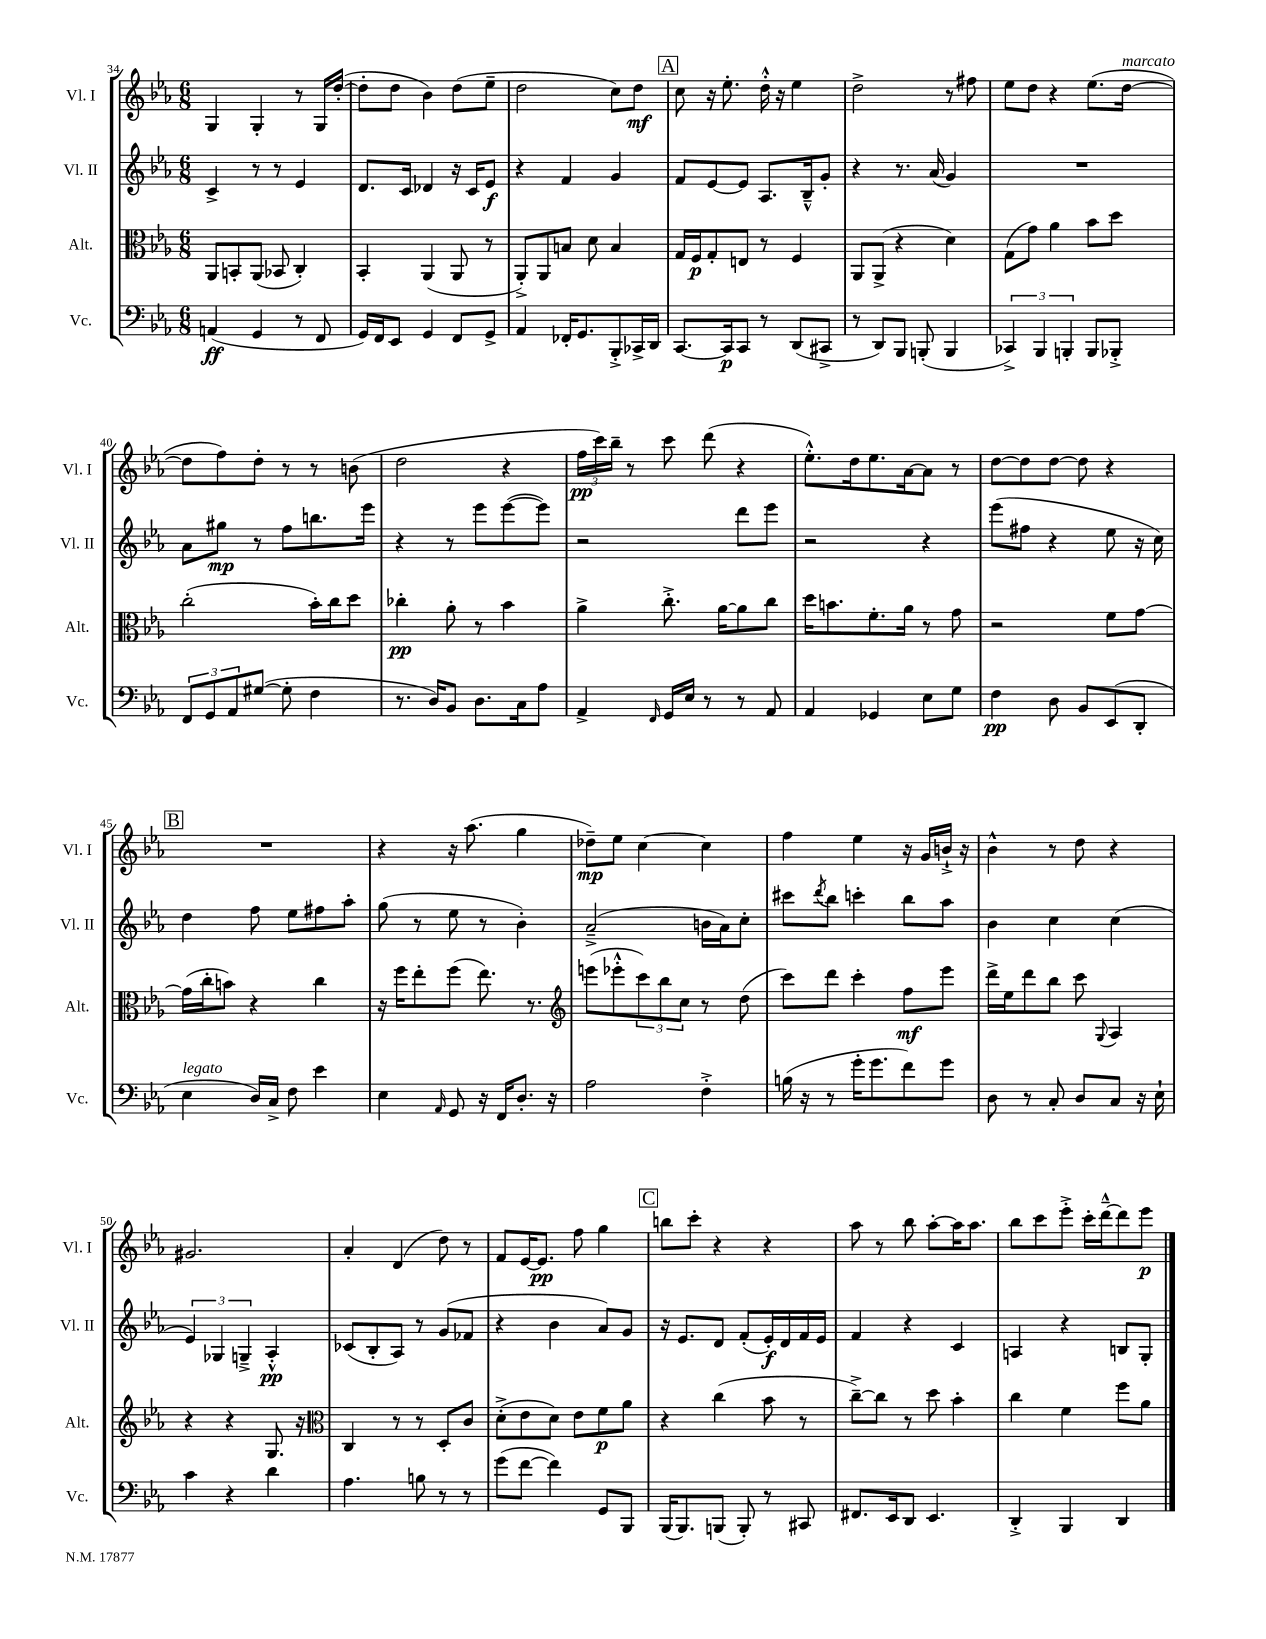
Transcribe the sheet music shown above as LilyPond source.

<<
\new StaffGroup <<
\new Staff = "s0" \with { instrumentName = "Vl. I" shortInstrumentName = "Vl. I" } {
    \clef treble \key ees \major \numericTimeSignature \time 6/8
    g4 g4-. r8 g16 d''16~-.( |
    d''8-. d''8 bes'4) d''8( ees''8-- |
    d''2 c''8) d''8\mf |
    \mark \markup { \box "A" } c''8 r16 ees''8.-. d''16-.-^ r16 ees''4 |
    d''2-> r8 fis''8 |
    ees''8 d''8 r4 ees''8.( d''16~^\markup { \italic "marcato" } |
    d''8 f''8) d''8-. r8 r8 b'8( |
    d''2 r4 |
    \tuplet 3/2 { f''16\pp c'''16) bes''16-- } r8 c'''8 d'''8( r4 |
    ees''8.-.-^) d''16 ees''8. aes'16~ aes'8 r8 |
    d''8~ d''8 d''8~ d''8 r4 |
    \mark \markup { \box "B" } R2. |
    r4 r16 aes''8.( g''4 |
    des''8--\mp) ees''8 c''4~ c''4 |
    f''4 ees''4 r16 g'16 b'16-!-> r16 |
    bes'4-^ r8 d''8 r4 |
    gis'2. |
    aes'4-. d'4( d''8) r8 |
    f'8 ees'16~ ees'8.\pp f''8 g''4 |
    \mark \markup { \box "C" } b''8 c'''8-. r4 r4 |
    aes''8 r8 bes''8 aes''8~-. aes''16 aes''8. |
    bes''8 c'''8 ees'''8-.-> c'''16-. d'''16~---^ d'''8 ees'''8\p \bar "|." |
}
\new Staff = "s1" \with { instrumentName = "Vl. II" shortInstrumentName = "Vl. II" } {
    \clef treble \key ees \major \numericTimeSignature \time 6/8
    c'4-> r8 r8 ees'4 |
    d'8. c'16 des'4 r16 c'16 ees'8\f |
    r4 f'4 g'4 |
    \mark \markup { \box "A" } f'8 ees'8~ ees'8 aes8. bes16---^ g'8-. |
    r4 r8. aes'16( g'4) |
    R2. |
    aes'8 gis''8\mp r8 f''8 b''8. ees'''16 |
    r4 r8 ees'''8 ees'''8~( ees'''8) |
    r2 d'''8 ees'''8 |
    r2 r4 |
    ees'''8( fis''8 r4 ees''8 r16 c''16) |
    \mark \markup { \box "B" } d''4 f''8 ees''8 fis''8 aes''8-. |
    g''8( r8 ees''8 r8 bes'4-.) |
    aes'2--->( b'16 aes'16) c''8-. |
    cis'''8 \acciaccatura { d'''8 } bes''8 c'''4-. bes''8 aes''8 |
    bes'4 c''4 c''4( |
    \tuplet 3/2 { ees'4) ges4 g4---> } aes4-.-^\pp |
    ces'8( bes8-. aes8) r8 g'8( fes'8 |
    r4 bes'4 aes'8) g'8 |
    \mark \markup { \box "C" } r16 ees'8. d'8 f'8-.( ees'16-.\f) d'16 f'16 ees'16 |
    f'4 r4 c'4 |
    a4 r4 b8 g8-. \bar "|." |
}
\new Staff = "s2" \with { instrumentName = "Alt." shortInstrumentName = "Alt." } {
    \clef alto \key ees \major \numericTimeSignature \time 6/8
    aes,8 b,8-. aes,8( bes,8 c4-.) |
    bes,4-. aes,4( aes,8 r8 |
    aes,8-.->) aes,8 b8 d'8 b4 |
    \mark \markup { \box "A" } g16 f16\p g8-. e8 r8 f4 |
    aes,8 aes,8->( r4 d'4) |
    g8( g'8) aes'4 bes'8 d''8 |
    c''2-.( bes'16-.) c''16 d''8 |
    ces''4-.\pp aes'8-. r8 bes'4 |
    aes'4-> c''8.-.-> aes'16~ aes'8 c''8 |
    d''16 b'8. f'8.-. aes'16 r8 g'8 |
    r2 f'8 g'8~ |
    \mark \markup { \box "B" } g'16( c''16-. b'8) r4 c''4 |
    r16 f''16 ees''8-. f''8( ees''8.) r8. |
    \clef treble e'''8( ees'''8-.-^ \tuplet 3/2 { c'''8) bes''8 c''8 } r8 d''8( |
    c'''8) d'''8 c'''4-. f''8\mf ees'''8 |
    d'''16-> ees''16 d'''8 bes''8 c'''8 \appoggiatura { g8 } aes4 |
    r4 r4 g8. r16 |
    \clef alto c4 r8 r8 d8-. c'8 |
    d'8-.->( ees'8 d'8) ees'8 f'8\p aes'8 |
    \mark \markup { \box "C" } r4 c''4( bes'8 r8 |
    c''8~--->) c''8 r8 d''8 bes'4-. |
    c''4 f'4 f''8 aes'8 \bar "|." |
}
\new Staff = "s3" \with { instrumentName = "Vc." shortInstrumentName = "Vc." } {
    \clef bass \key ees \major \numericTimeSignature \time 6/8
    a,4\ff( g,4 r8 f,8 |
    g,16) f,16 ees,8 g,4 f,8 g,8-> |
    aes,4 fes,16-. g,8. bes,,8-.-> ces,16-> d,16 |
    \mark \markup { \box "A" } c,8.~ c,16\p c,8 r8 d,8( cis,8-> |
    r8 d,8) bes,,8 b,,8-.( b,,4 |
    \tuplet 3/2 { ces,4->) bes,,4 b,,4-. } b,,8 bes,,8-.-> |
    \tuplet 3/2 { f,8 g,8 aes,8 } gis8~( gis8-. f4 |
    r8. d16) bes,8 d8. c16 aes8 |
    aes,4-> \grace { f,16 } g,16 ees16 r8 r8 aes,8 |
    aes,4 ges,4 ees8 g8 |
    f4\pp d8 bes,8 ees,8( d,8-. |
    \mark \markup { \box "B" } ees4^\markup { \italic "legato" } d16) c16-> f8 ees'4 |
    ees4 \grace { aes,16 } g,8 r16 f,16 d8.-. r16 |
    aes2 f4-.-> |
    b16( r16 r8 g'16-. g'8. f'8) g'8 |
    d8 r8 c8-. d8 c8 r16 ees16-! |
    c'4 r4 d'4 |
    aes4. b8 r8 r8 |
    g'8( f'8~ f'4) g,8 bes,,8 |
    \mark \markup { \box "C" } bes,,16( bes,,8.) b,,8( b,,8-.) r8 cis,8 |
    fis,8. ees,16 d,8 ees,4. |
    d,4-.-> bes,,4 d,4 \bar "|." |
}
>>
>>
\layout { \context { \Score currentBarNumber = #34 } }
